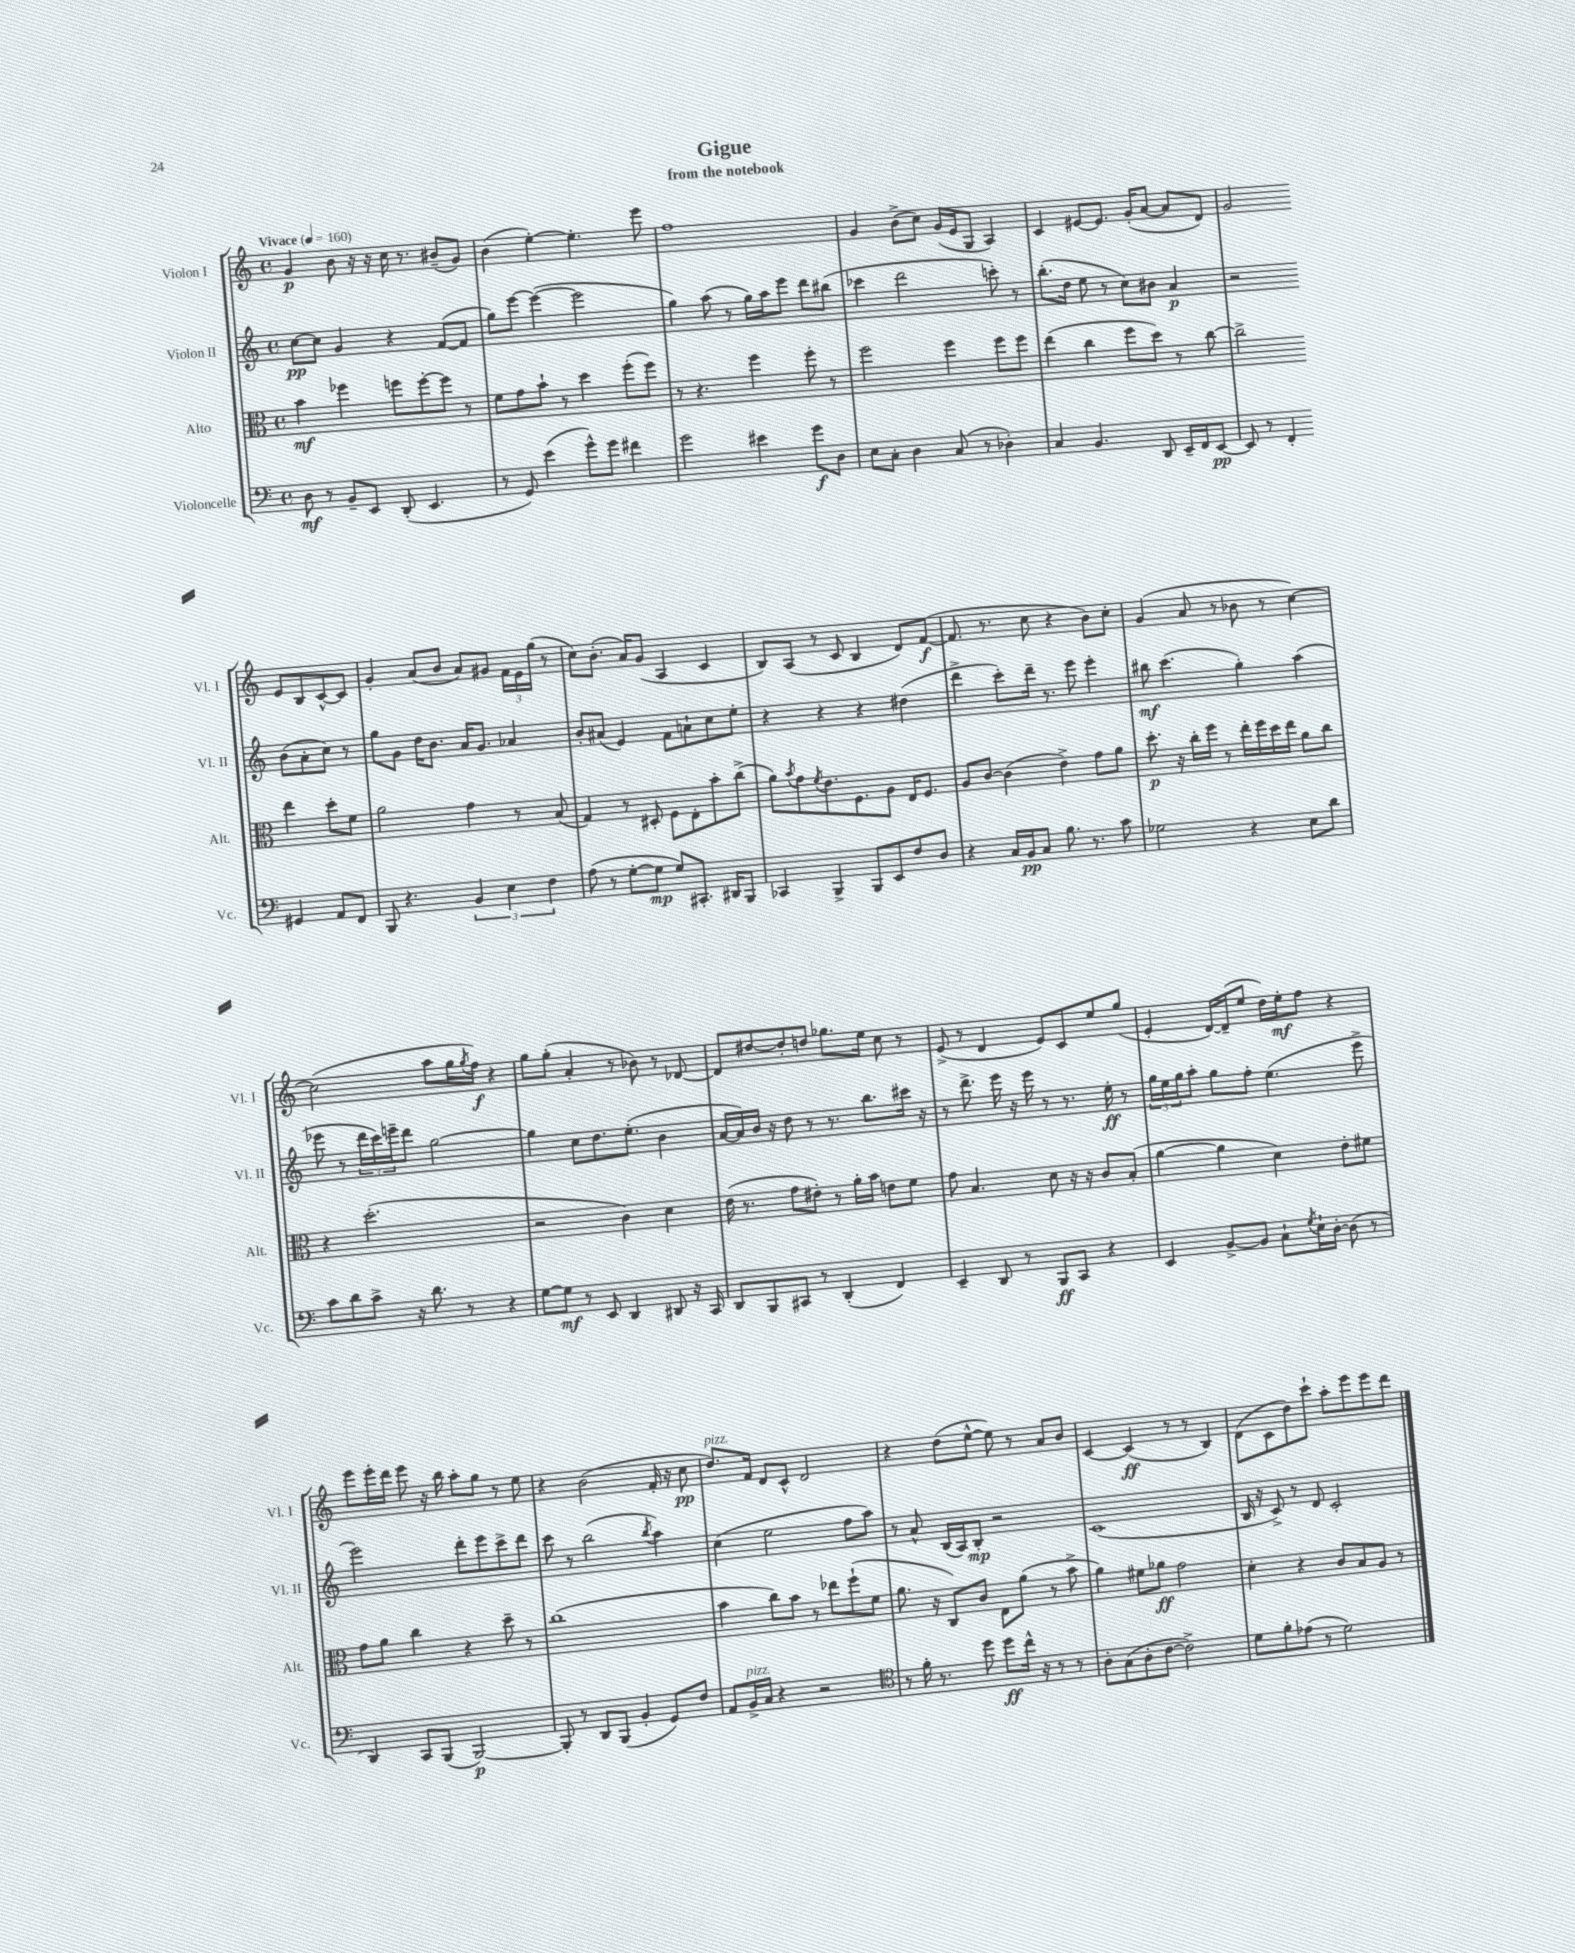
\header { title = "Gigue" subtitle = "from the notebook" }
<<
\new StaffGroup <<
\new Staff = "s0" \with { instrumentName = "Violon I" shortInstrumentName = "Vl. I" } {
    \clef treble \key c \major \defaultTimeSignature \time 4/4 \tempo "Vivace" 4 = 160
    g'4\p b'8 r16 r16 c''16 r8. bis'8--( g'8) |
    b'4( e''4~-.) e''4.-. e'''8 |
    f''1 |
    g'4 b'8->( c''8) g'16( e'16 g8 a4) |
    c'4 eis'8~ eis'8. g'16-.( a'8~ a'8 d'8) |
    g'2 e'8 b8 c'8~-^ c'8 |
    g'4-. a'8( b'8 a'8) gis'8 \tuplet 3/2 { f'16 e'16 g''16( } r8 |
    c''8) b'8.-.( a'16) g'8( a4 c'4 |
    b8) a8( r8 c'8 b4 d'8) f'8~\f( |
    f'8. r8. c''8 r4 b'8) c''8-. |
    g'4( a'8 r8 bes'8 r8 c''4~) |
    c''2( a''8 g''16 \acciaccatura { g''8 } f''16\f) r4 |
    g''8 g''8-.( a'4-. r8 bes'8) r8 des'8~ |
    des'8 dis''8~ dis''8-. d''8 ges''8. e''16 c''8 r8 |
    e'8->( r8 d'4 e'8) c'8 e''8 g''8( |
    e'4-. d'16~) d'16--( e''8 d''16) e''16-.\mf f''8 r4 |
    e'''8 e'''16-. d'''16 e'''8 r16 b''16 a''8-. g''8 r8 e''8 |
    r4 b'2( f'16-. r16 c''8\pp |
    d''8.^\markup { \italic "pizz." }) f'16 d'8 c'8-^ d'2 |
    r4 d''8( e''8~-^ e''8) r8 a'8 b'8 |
    c'4~ c'4\ff( r8 r8 b4) |
    d'8( c'8 d''8) c'''8-! a''8-. e'''8 e'''8 d'''8 \bar "|." |
}
\new Staff = "s1" \with { instrumentName = "Violon II" shortInstrumentName = "Vl. II" } {
    \clef treble \key c \major \defaultTimeSignature \time 4/4
    c''8~\pp c''8 g'4 r4 f'8~( f'8 |
    g''8) e'''8~ e'''4~( e'''2 |
    g''4) a''8( r8 g''16) a''16 e'''8 d'''8 bis''8( |
    ces'''4 d'''2 c'''8-.) r8 |
    b''8.-.( d''16 e''8 r8 c''8) bis'8 a'4\p |
    r2 b'8( a'8-. c''8) r8 |
    g''8 g'8 d''16 b'8. a'16 g'8. aes'4 |
    b'8-. ais'8( e'4) f'8 a'8-! c''8 e''8-. |
    r4 r4 r4 dis''4( |
    d'''4-> c'''8-.) d'''16-- r8. e'''8 e'''4-. |
    bis''8\mf c'''4.( g''4-.) a''4( |
    ees'''8 r8 \tuplet 3/2 { d'''16 c'''16) e'''16-- } d'''8 g''2~ |
    g''4 c''8 d''8. e''8.-.( b'4 |
    a'16~ a'16) b'16 r16 d''8 r8 r8. b''8. cis'''16 r16 |
    r8 d'''8.-> e'''16 r16 e'''16 r8 r8. e''16-.\ff r8 |
    \tuplet 3/2 { g''16 e''16 g''16 } a''8-. g''8 f''8-. e''4.( e'''8-> |
    e'''2) d'''8-. e'''8 c'''8-> d'''8 |
    c'''8 r8 b''2( \acciaccatura { b''8 } a''4) |
    c''4( e''2 f''8 a''8) |
    r8 a'8-^ b16( a16) b8-.\mp r2 |
    c'1( |
    b16 r16 c'8->) r8 d'8 c'2-. \bar "|." |
}
\new Staff = "s2" \with { instrumentName = "Alto" shortInstrumentName = "Alt." } {
    \clef alto \key c \major \defaultTimeSignature \time 4/4
    b'4\mf fes''4 f''8 f''8~-. f''8 r8 |
    f'8 g'8 b'8-! r8 d''4 f''8-.( f''8) |
    r8 r4. f''4 f''8-. r8 |
    f''2 f''4 f''8 f''8 |
    e''4( c''4 f''8 d''8) r8 c''8~ |
    c''2-> e''4 d''8-. f'8 |
    a'2 g'4 r8 b8( |
    g4) r8 dis8-. f8 e8-. b'8-. c''8->( |
    a'8) \acciaccatura { b'8 } g'8 \acciaccatura { f'8 } e'8. f8. a8 e16 f8. |
    a8 c'8~ c'4( e'4->) g'8 a'8 |
    d''8.-.\p r16 c''16-. f''16 r8 e''16-. f''16 d''16 e''16 a'8 c''8 |
    r4 d''2.-.( |
    r2 c'4) d'4 |
    e'16( r8. g'8 eis'8-.) r8 a'16-. b'16 e'8 f'8 |
    g'8 b4. d'8 r16 r16 c'8 b8-.( |
    a'4~ a'4 d'4) e'8-. fis'8 |
    g'8 a'8 c''4 r4 d''8-- r8 |
    c''1( |
    b'4 c''8) b'8 r8 ees''8 f''8-!( f'8 |
    a'8. r16 c8) c'8 e8 a'8( r8 b'8-> |
    a'4) fis'8 aes'8\ff g'2 |
    d'4-. r4 c'8 b8 a8 r8 \bar "|." |
}
\new Staff = "s3" \with { instrumentName = "Violoncelle" shortInstrumentName = "Vc." } {
    \clef bass \key c \major \defaultTimeSignature \time 4/4
    d8\mf r8 b,8-- e,8 d,8-.( e,4. |
    r8 g,8) e'4( g'8-^) g'8 fis'4 |
    g'2 eis'4 g'8\f d8 |
    e8 c8-. d4 c8( r8 des4-.) |
    c4 b,4. d,8 e,16-- f,16 e,8~\pp |
    e,8 r8 f,4-. gis,4 a,8 f,8 |
    b,,8 r4. \tuplet 3/2 { b,4 e4 f4 } |
    a8( r8 g8~-. g8\mp g8) cis,8.-. dis,16 b,,8 |
    ces,4 b,,4-> b,,8 e,8 f8 d8 |
    r4 c16 b,16\pp c8 b8. r8. c'8 |
    ges2 r4 e8 d'8 |
    c'8 d'8 c'8-> r16 d'8. r8 r4 |
    g8~ g8\mf r8 e,8 d,4 dis,8 r16 c,16 |
    d,8 b,,8 cis,8 r8 d,4-.( f,4) |
    e,4-- d,8 r8 b,,8\ff c,8 r4 |
    e,4 b,8~-> b,8 c8-! \acciaccatura { g8 } e16-! d16~-. d8( r8 |
    d,4) c,8 b,,8( b,,2~\p) |
    b,,8-. r8 d,8 b,,8( b,4-. g,8) f8 |
    a,8 b,16->^\markup { \italic "pizz." } c16 r4 r2 |
    \clef tenor r8 f'16-. r8. d''8 d''8\ff c''16-^ r16 r8 r8 |
    a8-. g8( a8-. c'8~ c'2->) |
    d'8 f'8-. ees'8( r8 d'2) \bar "|." |
}
>>
>>
\layout { \context { \Score \remove "Bar_number_engraver" } }
